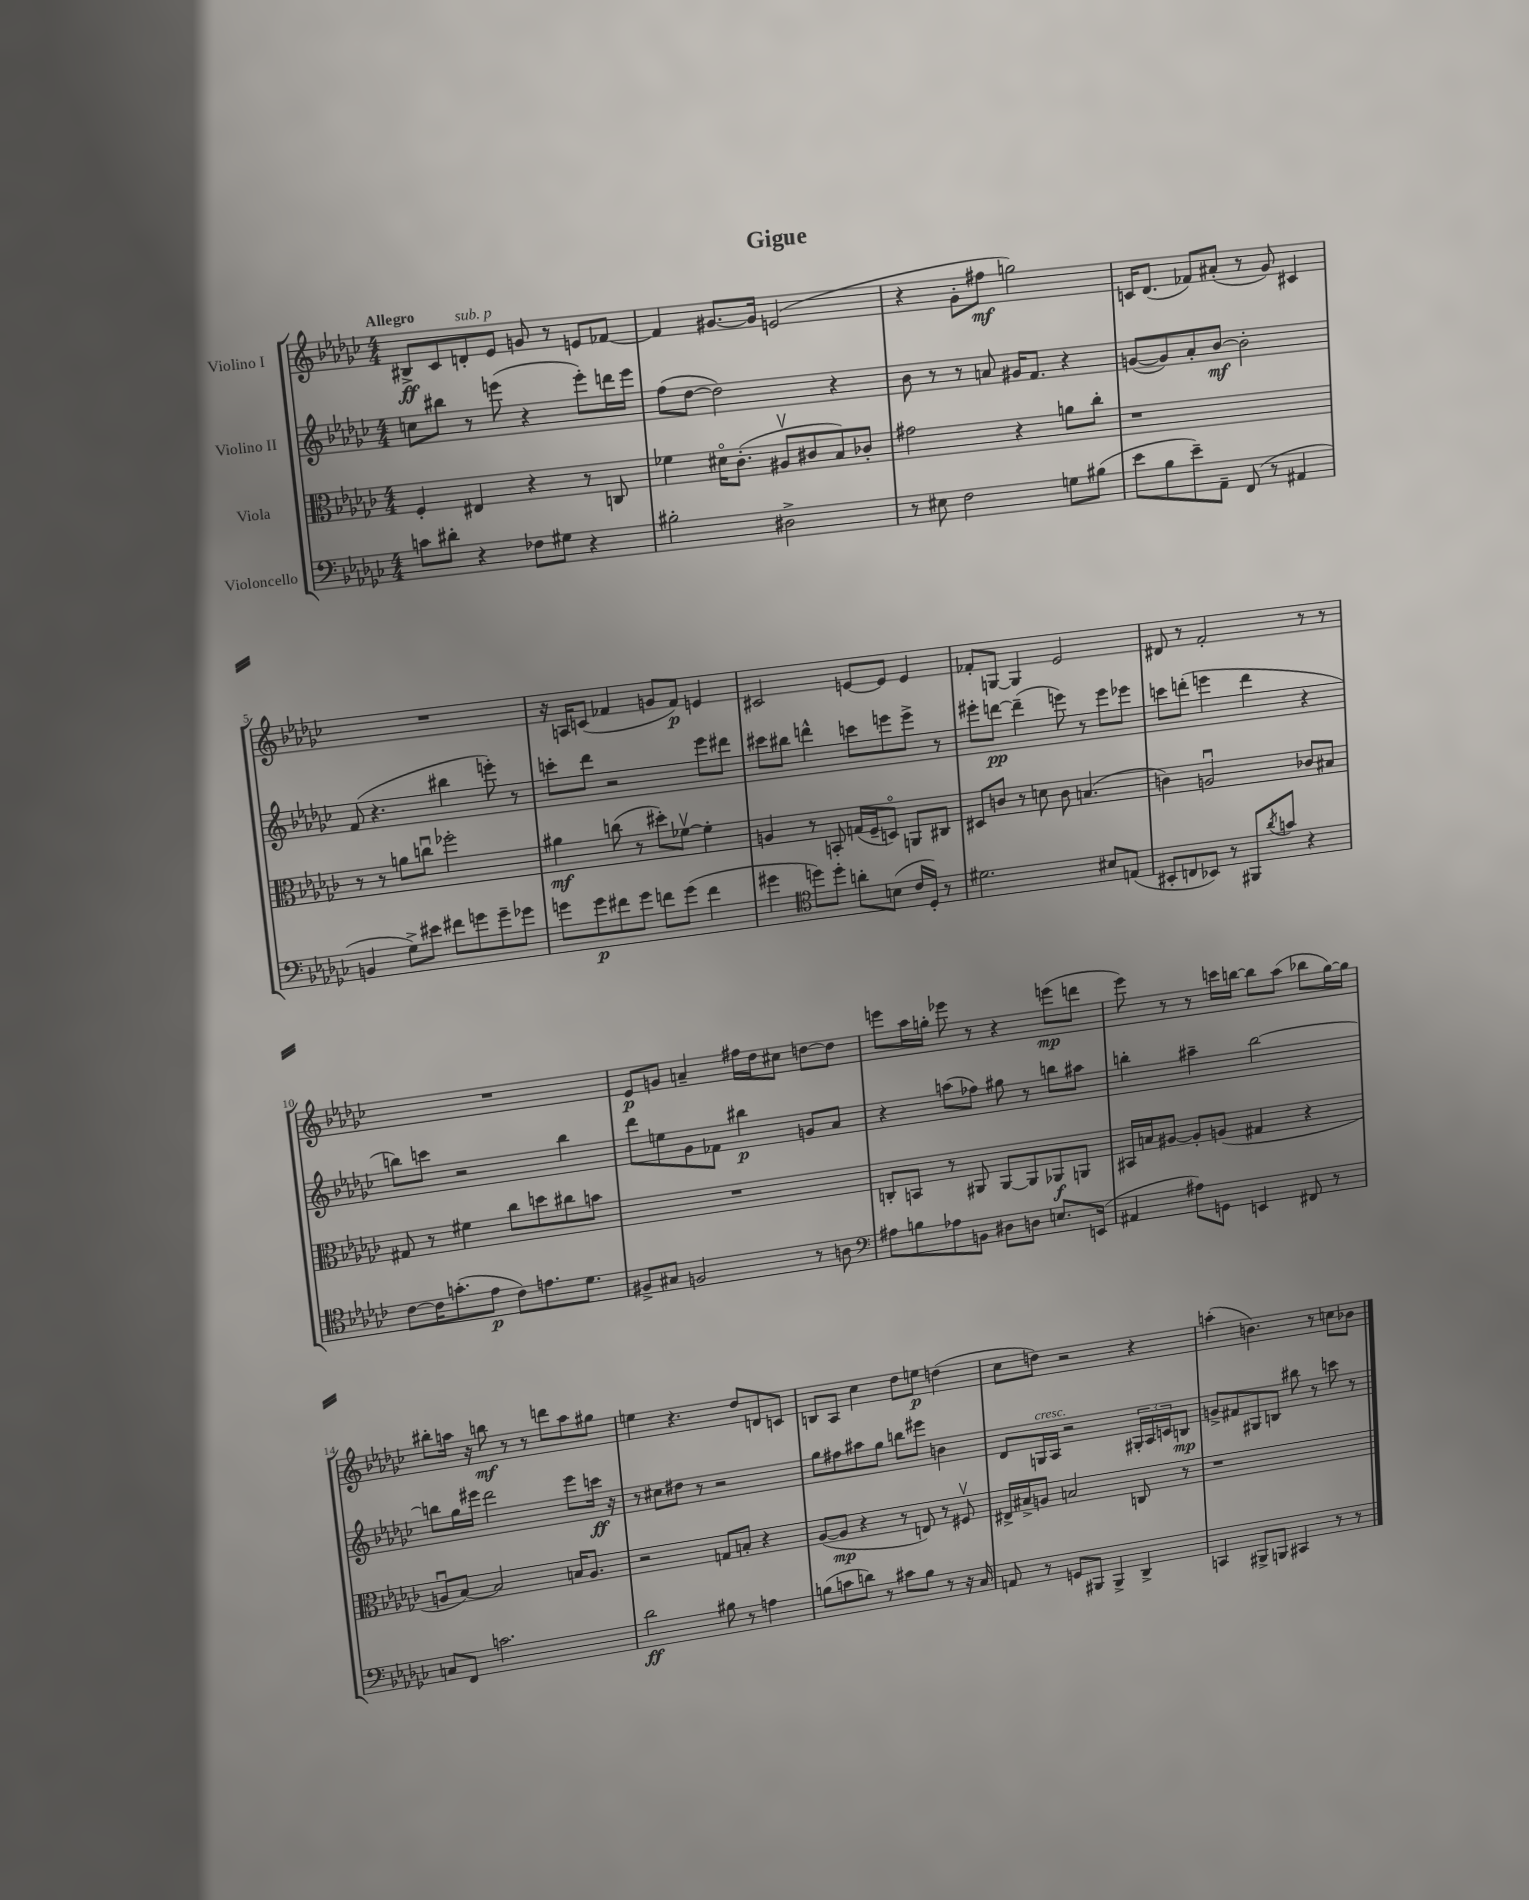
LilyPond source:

\header { title = "Gigue" }
<<
\new StaffGroup <<
\new Staff = "s0" \with { instrumentName = "Violino I" } {
    \clef treble \key ges \major \numericTimeSignature \time 4/4 \tempo "Allegro"
    bis8->\ff ces'8 d'8-.^\markup { \italic "sub. p" } ees'8 g'8 r8 e'8 fes'8~ |
    fes'4 gis'8.~ gis'16 e'2( |
    r4 ges'8-. fis''8\mf g''2) |
    c'16 des'8.( fes'8) ais'8-.( r8 ges'8) cis'4 |
    R1 |
    r16 a16 c'8( fes'4 g'8 fes'8\p) e'4 |
    cis'2 e'8~ e'8 e'4 |
    fes'8-. g8~ g4 ees'2 |
    dis'8 r8 f'2-. r8 r8 |
    R1 |
    ees'8\p g'8 a'4-- fis''16 des''16 cis''8 d''8~ d''8 |
    e'''8 aes''16 g''16-. ees'''8 r8 r4 e'''8\mp( d'''8 |
    ees'''8) r8 r8 c'''16 b''16~ b''8 aes''8( bes''8 ges''16~) ges''16 |
    bis''8-. a''16 r16 b''8\mf r8 r8 d'''8 a''8 gis''8 |
    e''4 r4. des''8 d'8 c'8 |
    b8 aes8 ces''4 des''8 e''8\p d''4( |
    ces''8 d''8) r2 r4 |
    a''4-.( b'4.) r8 c''8 bes'8 \bar "|." |
}
\new Staff = "s1" \with { instrumentName = "Violino II" } {
    \clef treble \key ges \major \numericTimeSignature \time 4/4
    c''8 bis''8 r8 e'''8( r4 e'''8-.) d'''16 e'''16 |
    f''8( des''8~ des''2) r4 |
    bes'8 r8 r8 a'8 gis'16 f'8. r4 |
    g'8~( g'8) aes'8-. bes'8~\mf bes'2-. |
    f'8( r4. bis''4 e'''8-.) r8 |
    c'''8-. des'''8 r2 ees'''8 dis'''8 |
    cis'''8 bis''8 d'''4-^ c'''8 e'''8 e'''8-> r8 |
    eis'''8-. d'''8~\pp d'''4--( e'''8) r8 e'''8 ees'''8 |
    c'''8 d'''8-.( e'''4 d'''4 r4 |
    b''8) c'''8 r2 b''4 |
    des'''8 e''8 ges'8 fes'8 bis''4\p g'8 aes'8 |
    r4 a''8( fes''8) gis''8 r8 b''8 ais''8 |
    b''4-. ais''4-- b''2~ |
    b''8 ges''16 eis'''16 des'''2 eis'''8 c'''16\ff r16 |
    r8 cis''8 dis''8 r8 r2 |
    ges''8 fis''8 ais''8 ges''8 b''8 eis'''8 b'4 |
    des'8 g16^\markup { \italic "cresc." } aes16 r2 \tuplet 3/2 { gis16-. aes16 c'16 } b8\mp |
    g'8-> fis'8 gis8 b8 bis''8 r8 c'''8 r8 \bar "|." |
}
\new Staff = "s2" \with { instrumentName = "Viola" } {
    \clef alto \key ges \major \numericTimeSignature \time 4/4
    f4-. eis4 r4 r8 c8 |
    fes'4 dis'16\flageolet ces'8.-.( ais8\upbow cis'8 bes8) ces'8-. |
    gis'2 r4 a'8 ces''8-. |
    r1 |
    r8 r8 a'8 c''8\downbow fes''2-. |
    ais'4\mf c''8( r8 dis''8-.) fes'8~\upbow fes'4-. |
    a4 r8 b,8-. g16( f16-- d8\flageolet) a,8 cis8 |
    dis8 c'8 r8 d'8 c'8 b4.( |
    c'4) a2\downbow ces'8 bis8 |
    gis8 r8 fis'4 ces''8 d''8 cis''8 b'8 |
    R1 |
    c8-. b,8 r8 ais,8 ais,8~ ais,8 aes,8\f a,8 |
    bis,16 b16 ais8~ ais8-. a8( gis4 r4 |
    a8\downbow bes8~) bes2 b16 a8. |
    r2 g8 b8-. r4 |
    aes8~( aes8\mp r4 r8 e8) r8 fis8\upbow |
    eis16-> bis16-> a8 b2 c8 r8 |
    r1 \bar "|." |
}
\new Staff = "s3" \with { instrumentName = "Violoncello" } {
    \clef bass \key ges \major \numericTimeSignature \time 4/4
    c'8 dis'8-. r4 fes8 gis8 r4 |
    bis2-. dis2-> |
    r8 eis8 f2 g8 bis8( |
    ees'8 bes8 ees'8--) aes,8-- f,8( r8 ais,4 |
    b,4 ges8->) eis'8 fis'8 g'8 g'8-- ges'8 |
    g'8 g'8\p fis'8 g'8 f'8 g'8( f'4 |
    gis'4 \clef tenor d''8) d''8-. a'8-. b8( ces'16 des16-.) r8 |
    dis'2. bis8 e8( |
    bis,8-. c8 bes,8) r8 fis,8 \acciaccatura { aes'8 } g'8 r4 |
    ces'8~ ces'16 g'8.-.( ees'8\p ces'8) e'8. des'8. |
    fis8-> gis8 f2 r8 a8 |
    \clef bass ais8 b8 aes8 b,8 dis8 d8 e8. e,16( |
    ais,4 ais8) g,8 e,4 fis,8 r8 |
    c8 f,8 c'2. |
    des'2\ff bis8 r8 a4 |
    b8( c'8 d'8) r8 cis'8 b8 r8 r16 ces16 |
    a,8 r8 g,8 bis,,8 bis,,4-> des,4-> |
    c,4 bis,,8-> b,,8 cis,4 r8 r8 \bar "|." |
}
>>
>>
